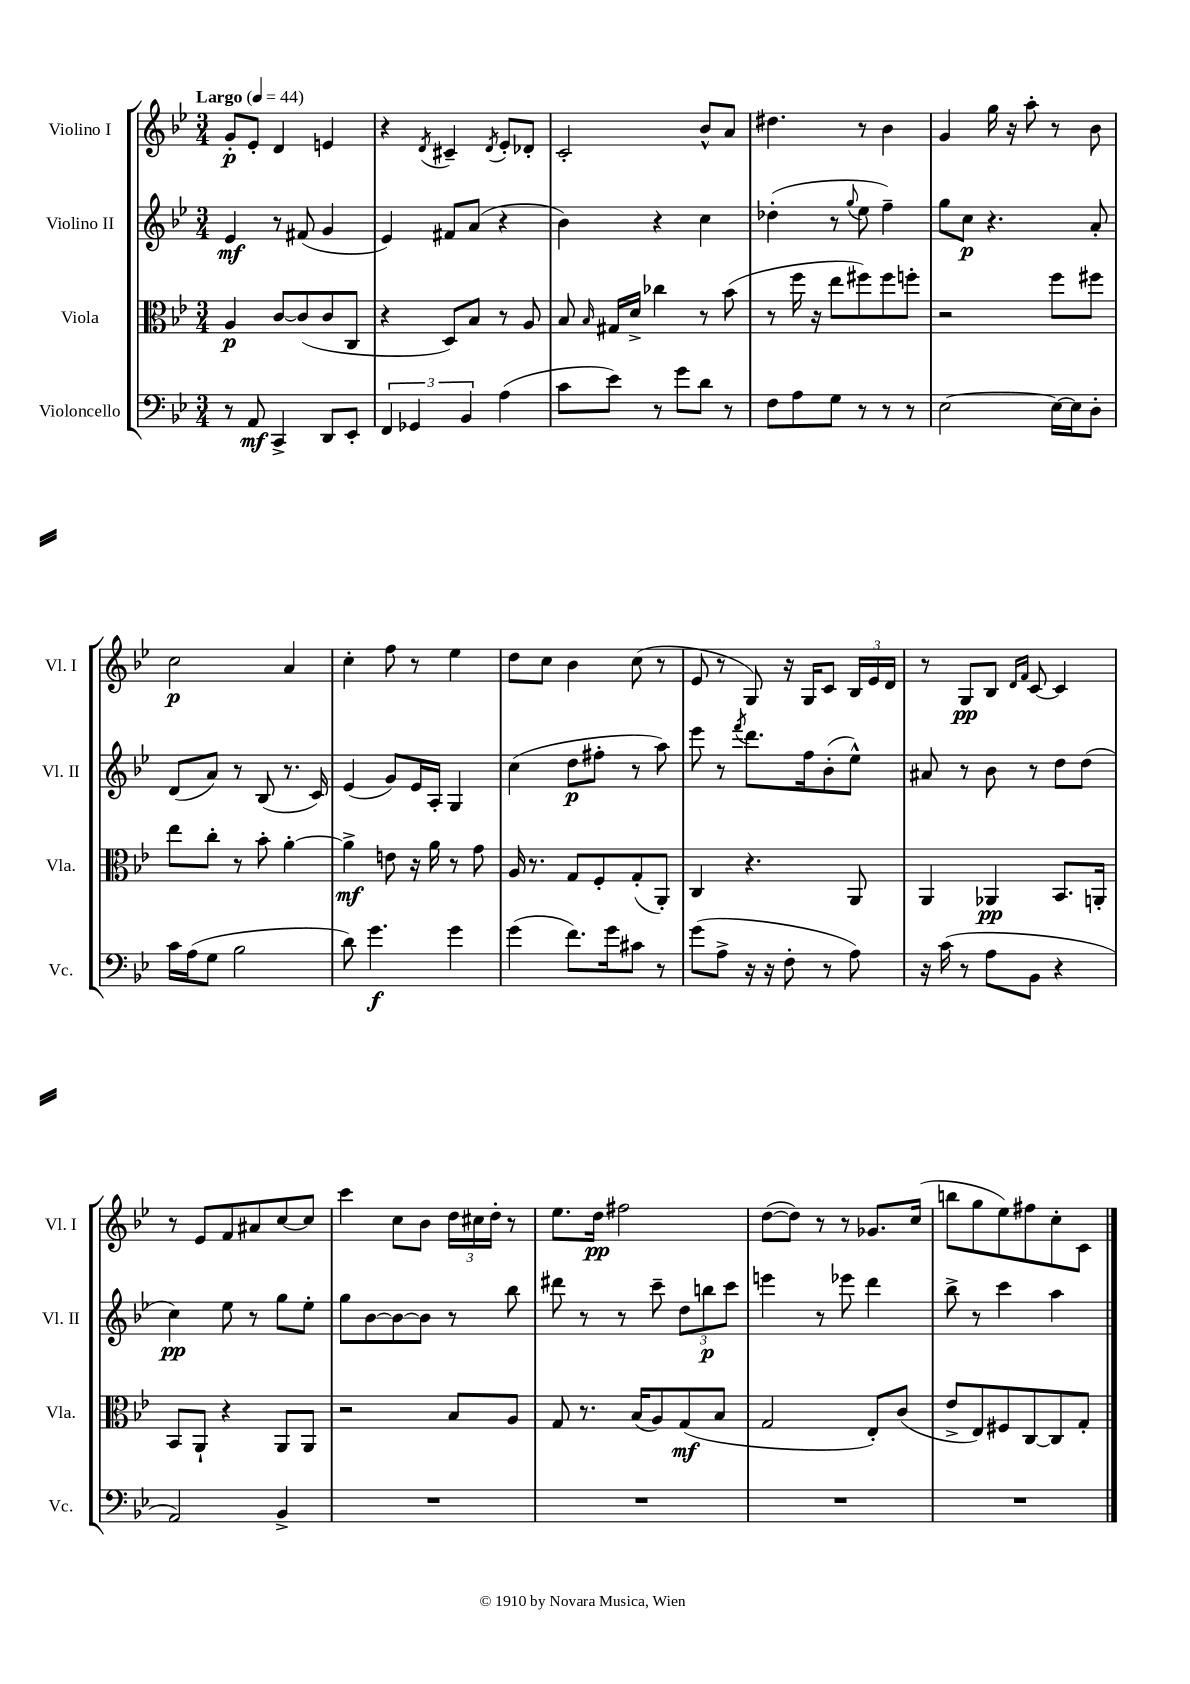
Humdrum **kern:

**kern	**kern	**kern	**kern
*staff4	*staff3	*staff2	*staff1
*clefF4	*clefC3	*clefG2	*clefG2
*k[b-e-]	*k[b-e-]	*k[b-e-]	*k[b-e-]
*M3/4	*M3/4	*M3/4	*M3/4
*MM44	*MM44	*MM44	*MM44
8r	4A	4e-	8g'
8AA	.	.	8e-'
4CC^	[8c	8r	4d
.	(8c]	(8f#	.
8DD	8c	4g	4e
8EE-'	8C	.	.
=	=	=	=
6FF	4r	4e-)	4r
6GG-	.	.	.
.	.	.	8qd
.	8D)	8f#	4c#~
6BB-	.	.	.
.	8B-	(8a	.
.	.	.	8qd
(4A	8r	4r	8e-'
.	8A	.	8d-'
=	=	=	=
8c	8B-	4b-)	2c'
.	16qqB-	.	.
8e-)	16G#	.	.
.	16d^	.	.
8r	4cc-	4r	.
8g	.	.	.
8d	8r	4cc	8b-^^
8r	(8b-	.	8a
=	=	=	=
8F	8r	(4dd-'	4.dd#
8A	16ff	.	.
.	16r	.	.
8G	8ee-	8r	.
.	.	8qqgg	.
8r	8ff#)	8ee-	8r
8r	8ff#	4ff~)	4b-
8r	8ff'	.	.
=	=	=	=
[2E-	2r	8gg	4g
.	.	8cc	.
.	.	4.r	16gg
.	.	.	16r
.	.	.	8aa'
16E-_	8ff	.	8r
16E-]	.	.	.
8D'	8ff#	8a'	8b-
=	=	=	=
16c	8ee-	(8d	2cc
(16A	.	.	.
8G	8cc'	8a)	.
2B-	8r	8r	.
.	8b-'	(8B-	.
.	[4a'	8.r	4a
.	.	16c)	.
=	=	=	=
8d)	4a^]	(4e-	4cc'
4.g	.	.	.
.	8e	8g)	8ff
.	16r	16e-	8r
.	16a	16A'	.
4g	8r	4G	4ee-
.	8g	.	.
=	=	=	=
(4g	16A	(4cc	8dd
.	8.r	.	.
.	.	.	8cc
8.f)	8G	8dd	4b-
.	8F'	8ff#'	.
16g	.	.	.
8c#	(8G'	8r	(8cc
8r	8AA')	8aa)	8r
=	=	=	=
(8g	4C	8eee-	8e-
8A^	.	8r	8r
.	.	8qfff	.
16r	4.r	8.ddd	8G)
16r	.	.	.
8F'	.	.	16r
.	.	16ff	16G
8r	.	(8b-'	8c
8A)	8AA	8ee-^^)	24B-
.	.	.	24e-
.	.	.	24d
=	=	=	=
16r	4AA	8a#	8r
(16c	.	.	.
8r	.	8r	8G
8A	4AA-	8b-	8B-
.	.	.	16qqd
.	.	.	16qqf
8BB-	.	8r	[8c
4r	8.BB-	8dd	4c]
.	.	(8dd	.
.	16AA'	.	.
=	=	=	=
2AA)	8BB-	4cc)	8r
.	8AA`	.	8e-
.	4r	8ee-	8f
.	.	8r	8a#
4BB-^	8AA	8gg	[8cc
.	8AA	8ee-'	8cc]
=	=	=	=
2.r	2r	8gg	4ccc
.	.	[8b-	.
.	.	8b-_	8cc
.	.	8b-]	8b-
.	8B-	8r	24dd
.	.	.	24cc#
.	.	.	24dd'
.	8A	8bb-	8r
=	=	=	=
2.r	8G	8ddd#	8.ee-
.	8.r	8r	.
.	.	.	16dd
.	.	8r	2ff#
.	(16B-	.	.
.	8A)	8ccc~	.
.	(8G	12dd	.
.	.	12bb	.
.	8B-	.	.
.	.	12ccc	.
=	=	=	=
2.r	2G	4eee	([8dd
.	.	.	8dd])
.	.	8r	8r
.	.	8eee-	8r
.	8E-')	4ddd	8.g-
.	(8c	.	.
.	.	.	(16cc
=	=	=	=
2.r	8e-^	8bb-^	8bb
.	8E-)	8r	8gg
.	8F#	4ccc	8ee-)
.	[8C	.	8ff#
.	8C]	4aa	8cc'
.	8G'	.	8c
==	==	==	==
*-	*-	*-	*-
